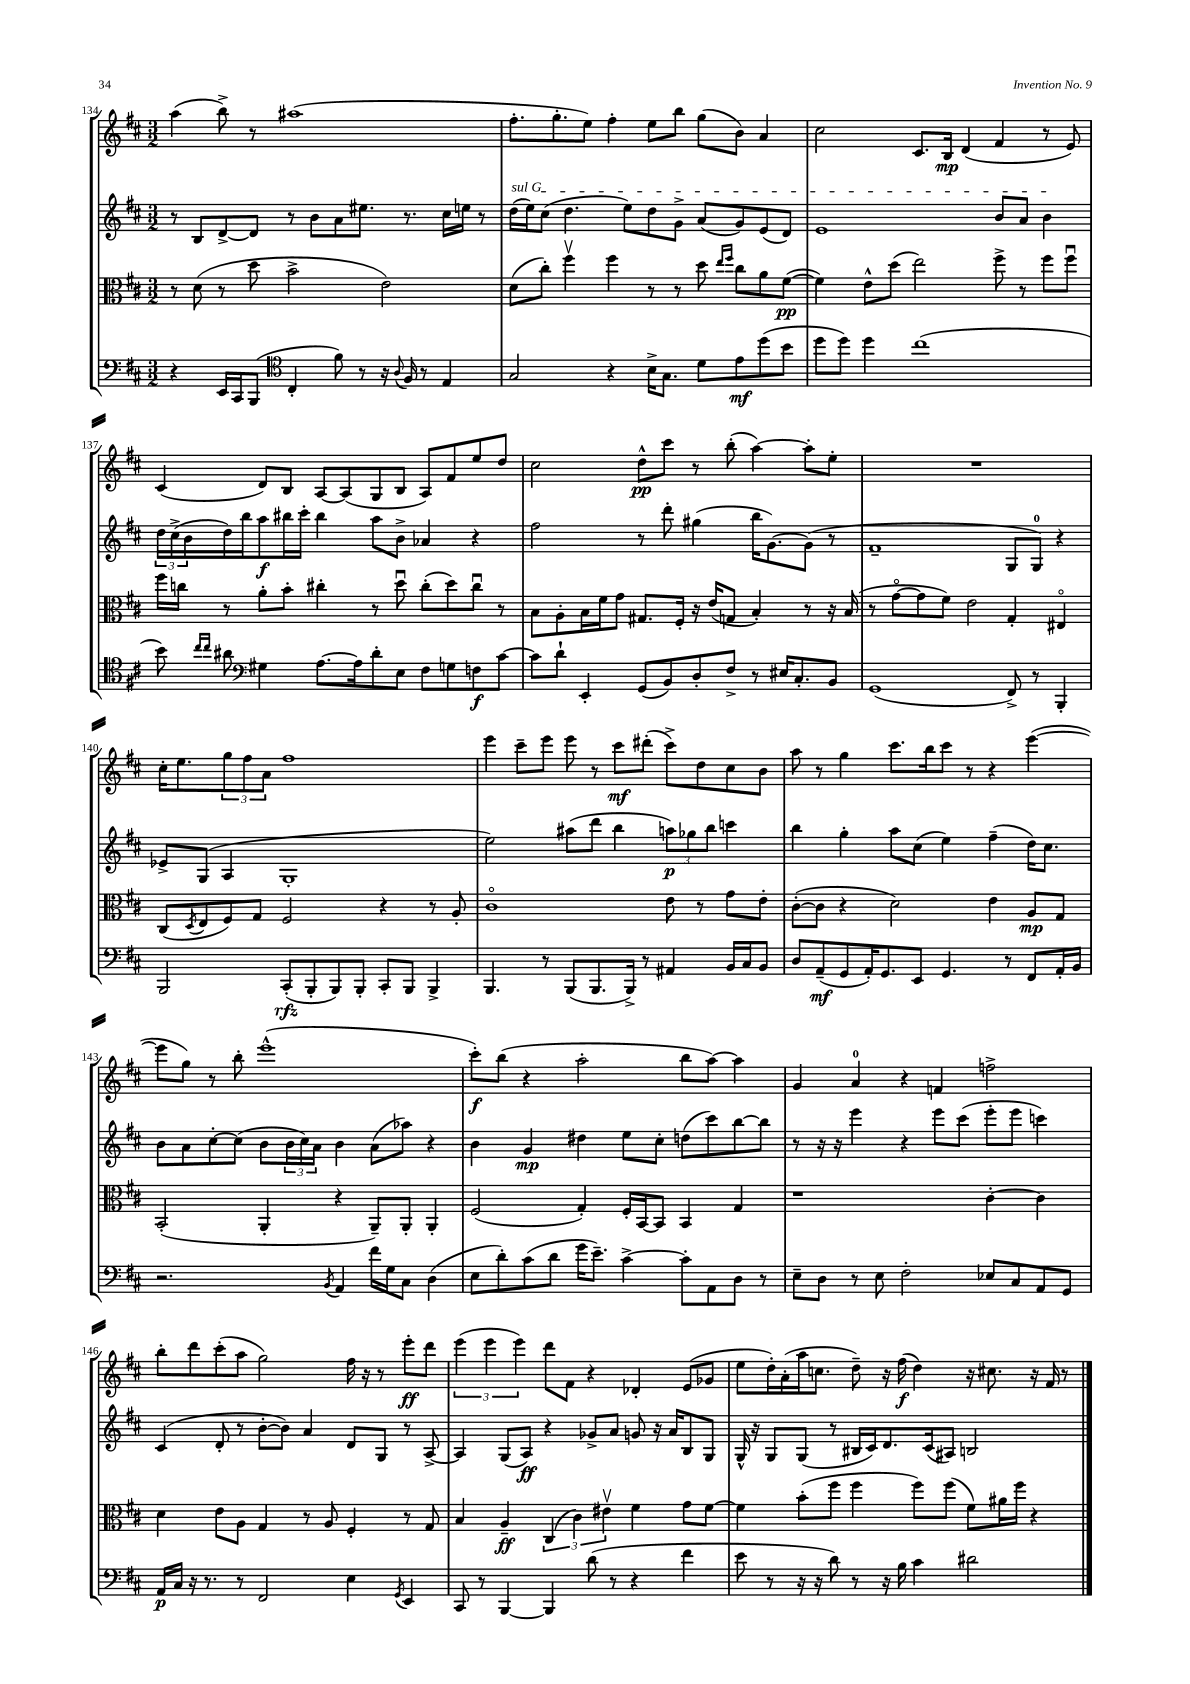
<<
\new StaffGroup <<
\new Staff = "s0" {
    \clef treble \key d \major \numericTimeSignature \time 3/2
    a''4( b''8->) r8 ais''1( |
    fis''8.-. g''8.-. e''8) fis''4-. e''8 b''8 g''8( b'8) a'4 |
    cis''2 cis'8. b16\mp d'4( fis'4 r8 e'8) |
    cis'4( d'8) b8 a8~ a8( g8 b8 a8) fis'8 e''8 d''8 |
    cis''2 d''8-^\pp cis'''8 r8 b''8-.( a''4~) a''8-. e''8-. |
    R1. |
    cis''16-. e''8. \tuplet 3/2 { g''8 fis''8 a'8 } fis''1 |
    e'''4 cis'''8-- e'''8 e'''8 r8 cis'''8\mf dis'''8-.( cis'''8->) d''8 cis''8 b'8 |
    a''8 r8 g''4 cis'''8. b''16 cis'''8 r8 r4 e'''4~( |
    e'''8 g''8) r8 b''8-. e'''1-^( |
    cis'''8-.\f) b''8( r4 a''2-. b''8 a''8~) a''4 |
    g'4 a'4-0 r4 f'4 f''2-> |
    b''8-. d'''8 cis'''8-.( a''8 g''2) fis''16 r16 r8 e'''8-.\ff d'''8 |
    \tuplet 3/2 { e'''4( e'''4 e'''4) } d'''8 fis'8 r4 des'4-. e'8( ges'8 |
    e''8 d''16-.) a'16-.( a''16 c''8. d''8--) r16 fis''16\f( d''4) r16 cis''8. r16 fis'16 r8 \bar "|." |
}
\new Staff = "s1" {
    \clef treble \key d \major \numericTimeSignature \time 3/2
    r8 b8 d'8~-> d'8 r8 b'8 a'8 eis''8. r8. cis''16 e''16 r8 |
    \once \override TextSpanner.bound-details.left.text = \markup { \italic "sul G" } d''16\startTextSpan( e''16) cis''8( d''4. e''8) d''8 g'8-> a'8( g'8) e'8( d'8) |
    e'1 b'8 a'8 b'4\stopTextSpan |
    \tuplet 3/2 { d''16 cis''16->( b'16 } d''16) b''16 a''8\f bis''16 cis'''16-. bis''4 a''8 b'8-> aes'4 r4 |
    fis''2 r8 d'''8-. gis''4( b''16 g'8.~) g'8( r8 |
    fis'1-- g8 g8-0) r4 |
    ees'8-> g8( a4 g1-. |
    e''2) ais''8( d'''8 b''4 \tuplet 3/2 { a''8\p) ges''8 b''8 } c'''4 |
    b''4 g''4-. a''8 cis''8( e''4) fis''4--( d''16) cis''8. |
    b'8 a'8 cis''8~-. cis''8( b'8 \tuplet 3/2 { b'16 cis''16) a'16 } b'4 a'8( aes''8) r4 |
    b'4 g'4\mp dis''4 e''8 cis''8-. d''8( cis'''8) b''8~ b''8 |
    r8 r16 r16 e'''4 r4 e'''8 cis'''8( e'''8-. e'''8 c'''4) |
    cis'4( d'8-. r8 b'8~-. b'8) a'4 d'8 g8 r8 a8~-> |
    a4 g8( a8\ff) r4 ges'8-> a'8 g'8 r16 a'16 b8 g8 |
    g16-^ r16 g8 g8( r8 bis16 cis'16) d'8. cis'16( ais8) b2 \bar "|." |
}
\new Staff = "s2" {
    \clef alto \key d \major \numericTimeSignature \time 3/2
    r8 d'8( r8 d''8 b'2-> e'2) |
    d'8( cis''8-.) fis''4\upbow fis''4 r8 r8 d''8 \grace { e''16 fis''16 } cis''8 a'8 fis'8~\pp( |
    fis'4) e'8-^ d''8( e''2) fis''8-> r8 fis''8 fis''8\downbow |
    fis''16 c''16 r8 a'8-. b'8-. cis''4-. r8 d''8\downbow cis''8-.( d''8) cis''8\downbow r8 |
    b8 a8-. b16 fis'16 g'8 gis8. fis16-. r16 e'16( g8 b4-.) r8 r16 b16( |
    r8 g'8~\flageolet g'8 fis'8) e'2 g4-. eis4\flageolet |
    cis8( \acciaccatura { d8 } e8 fis8) g8 fis2 r4 r8 a8-. |
    cis'1\flageolet e'8 r8 g'8 e'8-. |
    cis'8~-.( cis'8 r4 d'2) e'4 a8\mp g8 |
    b,2-.( a,4-. r4 a,8--) a,8-. a,4-. |
    fis2( g4-.) fis16-. b,16~ b,8 b,4 g4 |
    r1 cis'4~-. cis'4 |
    d'4 e'8 a8 g4 r8 a8 fis4-. r8 g8 |
    b4 a4--\ff \tuplet 3/2 { cis4( cis'4) eis'4\upbow } fis'4 g'8 fis'8~ |
    fis'4 b'8-.( fis''8 fis''4 fis''8) fis''8( fis'8) ais'16 fis''16 r4 \bar "|." |
}
\new Staff = "s3" {
    \clef bass \key d \major \numericTimeSignature \time 3/2
    r4 e,16 cis,16 b,,8( \clef tenor cis4-. fis'8) r8 r16 \appoggiatura { a8 } fis16 r8 e4 |
    g2 r4 b16-> g8. d'8 e'8\mf d''8( b'8 |
    d''8 d''8) d''4 cis''1( |
    b'8) \grace { cis''16 cis''16 } ais'8 \clef bass gis4 a8.~ a16 d'8-. e8 fis8 g8 f8\f cis'8~ |
    cis'8 d'8-! e,4-. g,8( b,8) d8-. fis8-> r8 eis16 cis8.-. b,8 |
    g,1( fis,8->) r8 b,,4-. |
    b,,2 cis,8-.\rfz( b,,8-. b,,8) b,,8-. cis,8-. b,,8 b,,4-> |
    b,,4. r8 b,,8( b,,8. b,,16->) r8 ais,4 b,16 cis16 b,8 |
    d8 a,8--\mf( g,8 a,16-.) g,8. e,8 g,4. r8 fis,8 a,16-. b,16 |
    r2. \acciaccatura { b,8 } a,4 fis'16 g16 cis8 d4( |
    e8 d'8-.) cis'8( d'8 g'16 e'8.--) cis'4~-> cis'8-. a,8 d8 r8 |
    e8-- d8 r8 e8 fis2-. ees8 cis8 a,8 g,8 |
    a,16\p cis16 r16 r8. r8 fis,2 e4 \acciaccatura { g,8 } e,4 |
    cis,8 r8 b,,4~ b,,4 d'8( r8 r4 fis'4 |
    e'8 r8 r16 r16 d'8) r8 r16 b16 cis'4 dis'2 \bar "|." |
}
>>
>>
\layout { \context { \Score currentBarNumber = #134 } }
